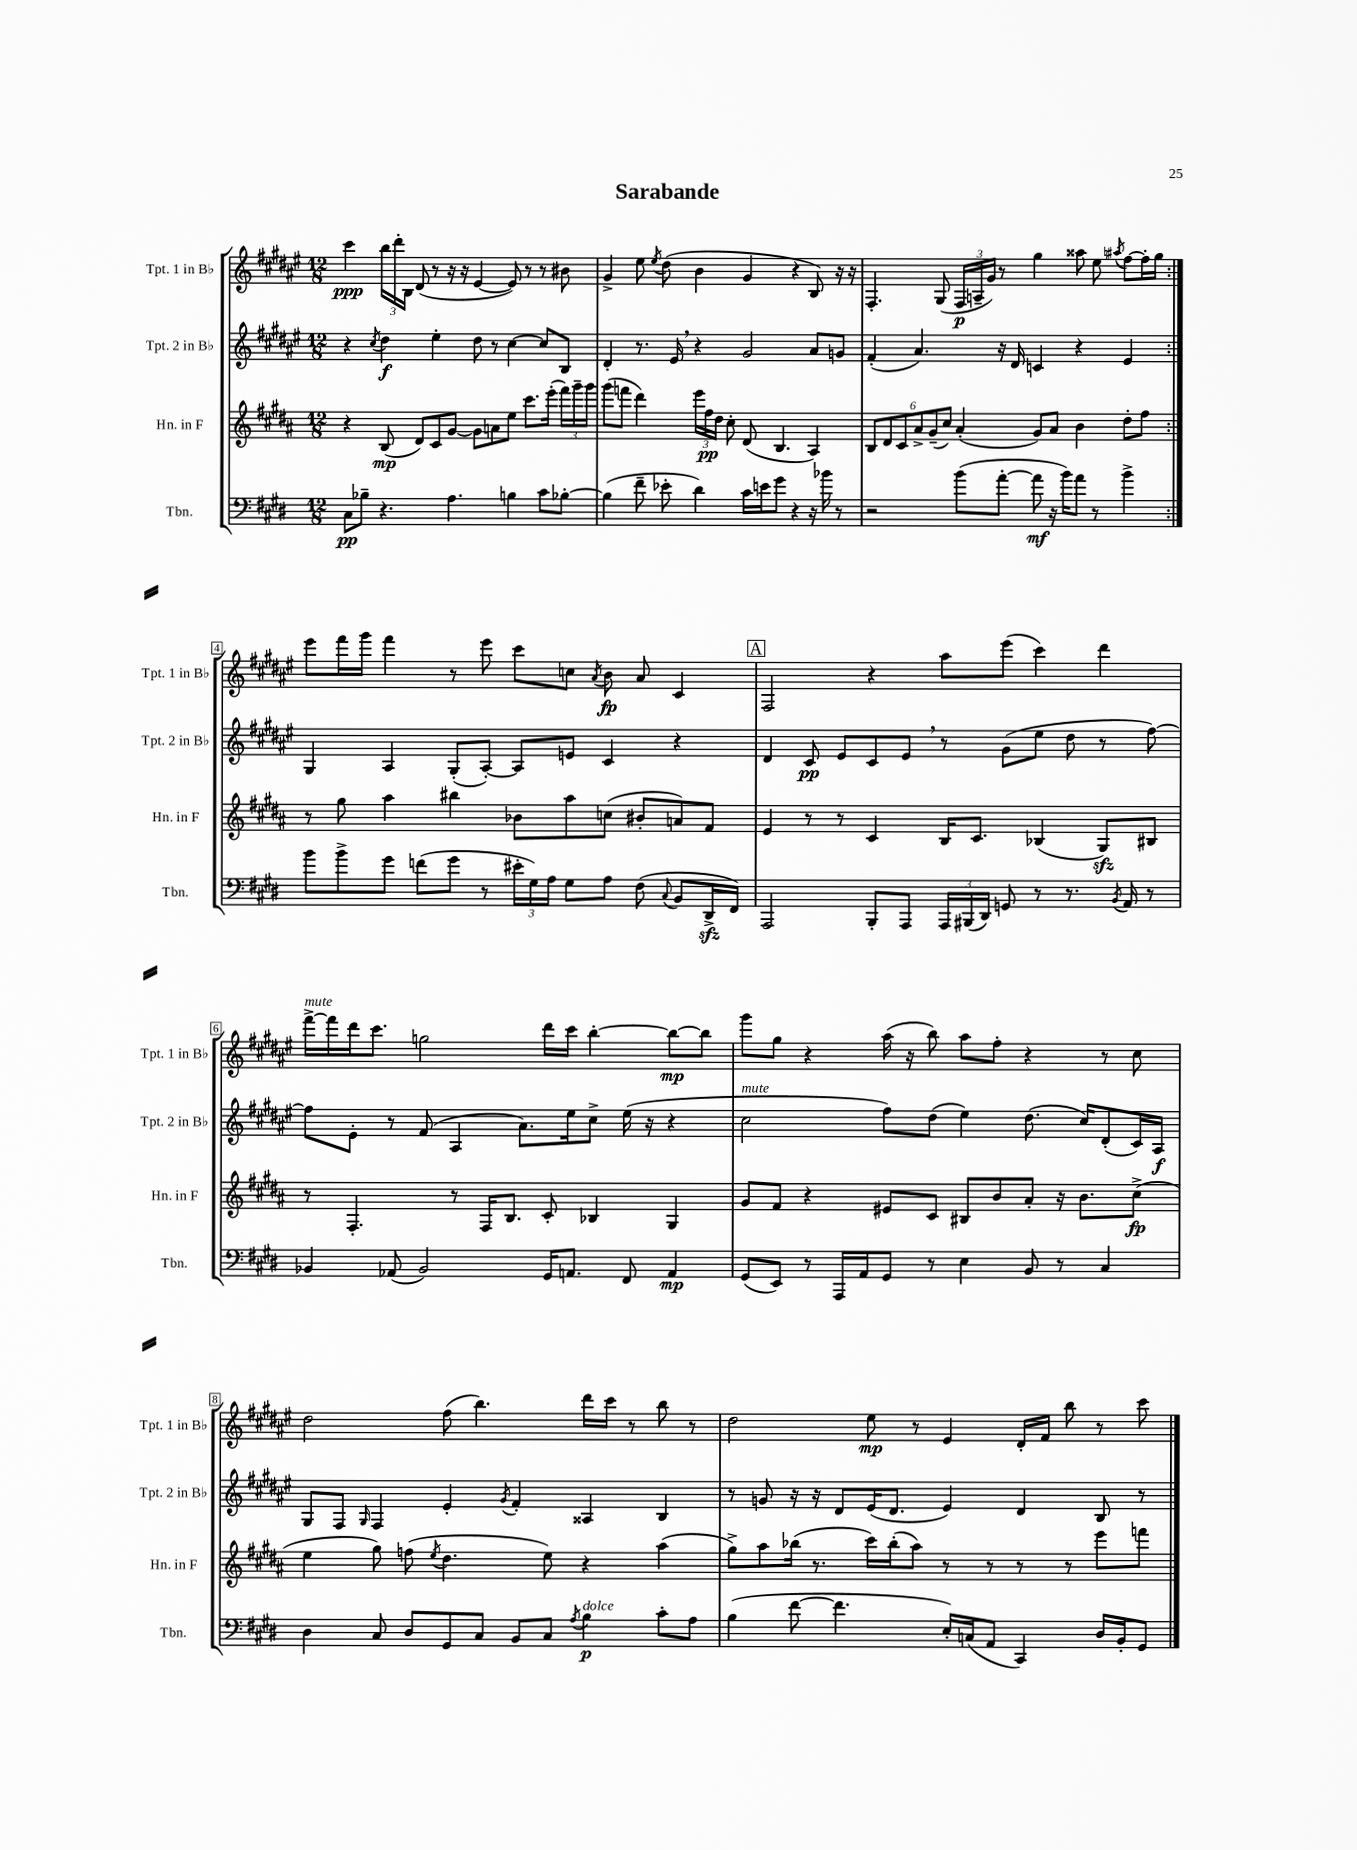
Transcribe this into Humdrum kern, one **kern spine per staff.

**kern	**kern	**kern	**kern
*staff4	*staff3	*staff2	*staff1
*clefF4	*clefG2	*clefG2	*clefG2
*k[f#c#g#d#]	*k[f#c#g#d#a#]	*k[f#c#g#d#a#e#]	*k[f#c#g#d#a#e#]
*M12/8	*M12/8	*M12/8	*M12/8
8C#\L	4r	4r	4ccc#\
8B-~\J	.	.	.
.	.	8qcc#/	.
4.r	(8B/	4dd#\	24bb\LL
.	.	.	24ddd#'\
.	.	.	24B\JJ
.	8d#/L)	.	(8d#/
.	8c#/	4ee#'\	8r
4.A\	[8g#/J	.	16r
.	.	.	16r
.	8g#\]L	8dd#\	[4e#/
.	8a\	8r	.
4B\	8ee\J	[4cc#\	8e#/])
.	8.ccc#\L	.	8r
8c#\L	.	8cc#/]L	8r
.	(16eee'\Jk	.	.
[8B-'\J	24fff#\LL)	8B/J	8b#\
.	24ggg#~\	.	.
.	24ggg#\JJ	.	.
=	=	=	=
(4B-\]	(8ggg#\L	4d#'/	4g#^/
.	8fff\J	.	.
8f#~\	4ddd#\)	8.r	8ee#\
.	.	.	8qee#/
8e-'\	.	.	(8dd#\
.	.	16e#/	.
4d#\)	24eee\LL	4r	4b\
.	24ff#\	.	.
.	24dd#\JJ	.	.
.	8cc#'\	.	.
16c#\LL	(8d#/	2g#/	4g#/
16e\J	.	.	.
8g#\J	4.B/	.	.
4r	.	.	4r
16r	4A#/)	8a#/L	8B/)
16b-\	.	.	.
8r	.	8g/J	16r
.	.	.	16r
=	=	=	=
2r	12B/L	(4f#'/	4.F#'/
.	12d#/	.	.
.	12c#/	.	.
.	12a#^/	4.a#/)	.
.	(12g#~/	.	.
.	.	.	(8G#/
.	12cc#/J)	.	.
(8b\L	(4a#'/	.	24F#/LL
.	.	.	24A~/
.	.	.	24g#/JJ)
[8a'\J	.	16r	8r
.	.	16d#/	.
8a\]	8g#/L)	4c/	4gg#\
16r	8a#/J	.	.
16b\LK)	.	.	.
8a\J	4b\	4r	8aa##\
8r	.	.	8ee#\
.	.	.	8qaa#/
4b^\	8dd#'\L	4e#/	[8ff#\L
.	8ff#\J	.	16ff#'\]L
.	.	.	16gg#\JJ
=:|!	=:|!	=:|!	=:|!
8b\L	8r	4G#/	8eee#\L
8b^\	8gg#\	.	16fff#\L
.	.	.	16ggg#\JJ
8g#\J	4aa#\	4A#/	4fff#\
(8f\L	.	.	.
8g#\J	4bb#\	(8G#'/L	8r
8r	.	[8A#'/J)	8eee#\
24e#'\LL	8b-\L	8A#/]L	8ccc#\L
24G#\)	.	.	.
24A\JJ	.	.	.
8G#\L	8aa#\	8e/J	8cc\J
.	.	.	8qa#/
8A\J	(8cc\J	4c#/	8b\
(8F#\	8b#'/L	.	8a#/
8qqC#/	.	.	.
8BB/L	8a/)	4r	4c#/
16DD#^/L	8f#/J	.	.
16FF#/JJ)	.	.	.
=	=	=	=
2AAA/	4e/	4d#/	2F#/
.	8r	8c#/	.
.	8r	8e#/L	.
8BBB'/L	4c#/	8c#/	4r
8AAA/J	.	8e#/J	.
24AAA/LL	16B/LK	8r	8aa#\L
(24BBB#/	.	.	.
.	8.c#/J	.	.
24DD#/JJ)	.	.	.
8GG/	.	(8g#\L	(8eee#\J
8r	(4B-/	8ee#\J	4ccc#\)
8.r	.	8dd#\	.
.	8G#/L)	8r	4ddd#\
8qBB/	.	.	.
16AA/	.	.	.
8r	8B#/J	[8ff#\)	.
=	=	=	=
4BB-/	8r	8ff#\]L	[16fff#^\LL
.	.	.	16fff#\]
.	4.F#'/	8e#'\J	16ddd#\J
.	.	.	8.ccc#\J
(8AA-/	.	8r	.
2BB-/)	.	(8f#/	2gg\
.	8r	4A#/	.
.	16F#/LK	.	.
.	8.B/J	.	.
.	.	8.a#\L)	.
16GG#/LK	8c#'/	.	16ddd#\LL
8.AA/J	.	16ee#\k	16ccc#\JJ
.	4B-/	8cc#^\J	[4bb'\
8FF#/	.	(16ee#\	.
.	.	16r	.
4AA/	4G#/	4r	8bb\_L
.	.	.	8bb\]J
=	=	=	=
(8GG#/L	8g#/L	2cc#\	8ggg#\L
8EE/J)	8f#/J	.	8gg#\J
8r	4r	.	4r
16AAA/LL	.	.	.
16AA/J	.	.	.
8GG#/J	8e#/L	8ff#\L)	(16aa#\
.	.	.	16r
8r	8c#/J	(8dd#\J	8bb\)
4E\	8B#/L	4ee#\)	8aa#\L
.	8b/	.	8ff#'\J
8BB/	8a#'/J	(8.dd#\	4r
8r	16r	.	.
.	8.b\L	16cc#/LK)	.
4C#/	.	(8d#'/	8r
.	(8cc#^\J	16c#/L)	8cc#\
.	.	16A#/JJ	.
=	=	=	=
4D#\	4ee\	8G#/L	2dd#\
.	.	8F#/J	.
.	.	16qqG#/	.
8C#/	8gg#\)	4F#/	.
8D#/L	(8ff\	.	.
.	8qee/	.	.
8GG#/	4.dd#\	4e#'/	(8ff#\
8C#/J	.	.	4.bb\)
.	.	8qg#/	.
8BB/L	.	4f#'/	.
8C#/J	8ee\)	.	.
8qA/	.	.	.
4B\	4r	4A##/	16ddd#\LL
.	.	.	16ccc#\JJ
.	.	.	8r
8c#'\L	(4aa#\	4B/	8bb\
8A\J	.	.	8r
=	=	=	=
(4B\	8gg#^\L)	8r	2dd#\
.	8aa#\	8g/	.
[8f#\	(16bb-\Jk	16r	.
.	8.r	16r	.
4.f#\]	.	8d#/L	.
.	16ccc#\LL)	(16e#/K	8ee#\
.	(16bb-'\J	8.d#/J	.
.	8aa#\J)	.	8r
16E'/LL)	8r	4e#/)	4e#/
(16C/J	.	.	.
8AA/J	8r	.	.
4CC#/)	8r	4d#/	16d#'/LL
.	.	.	16f#/JJ
.	8r	.	8bb\
16D#/LL	8eee\L	8B/	8r
16BB'/J	.	.	.
8GG#/J	8fff\J	8r	8ccc#\
==	==	==	==
*-	*-	*-	*-
